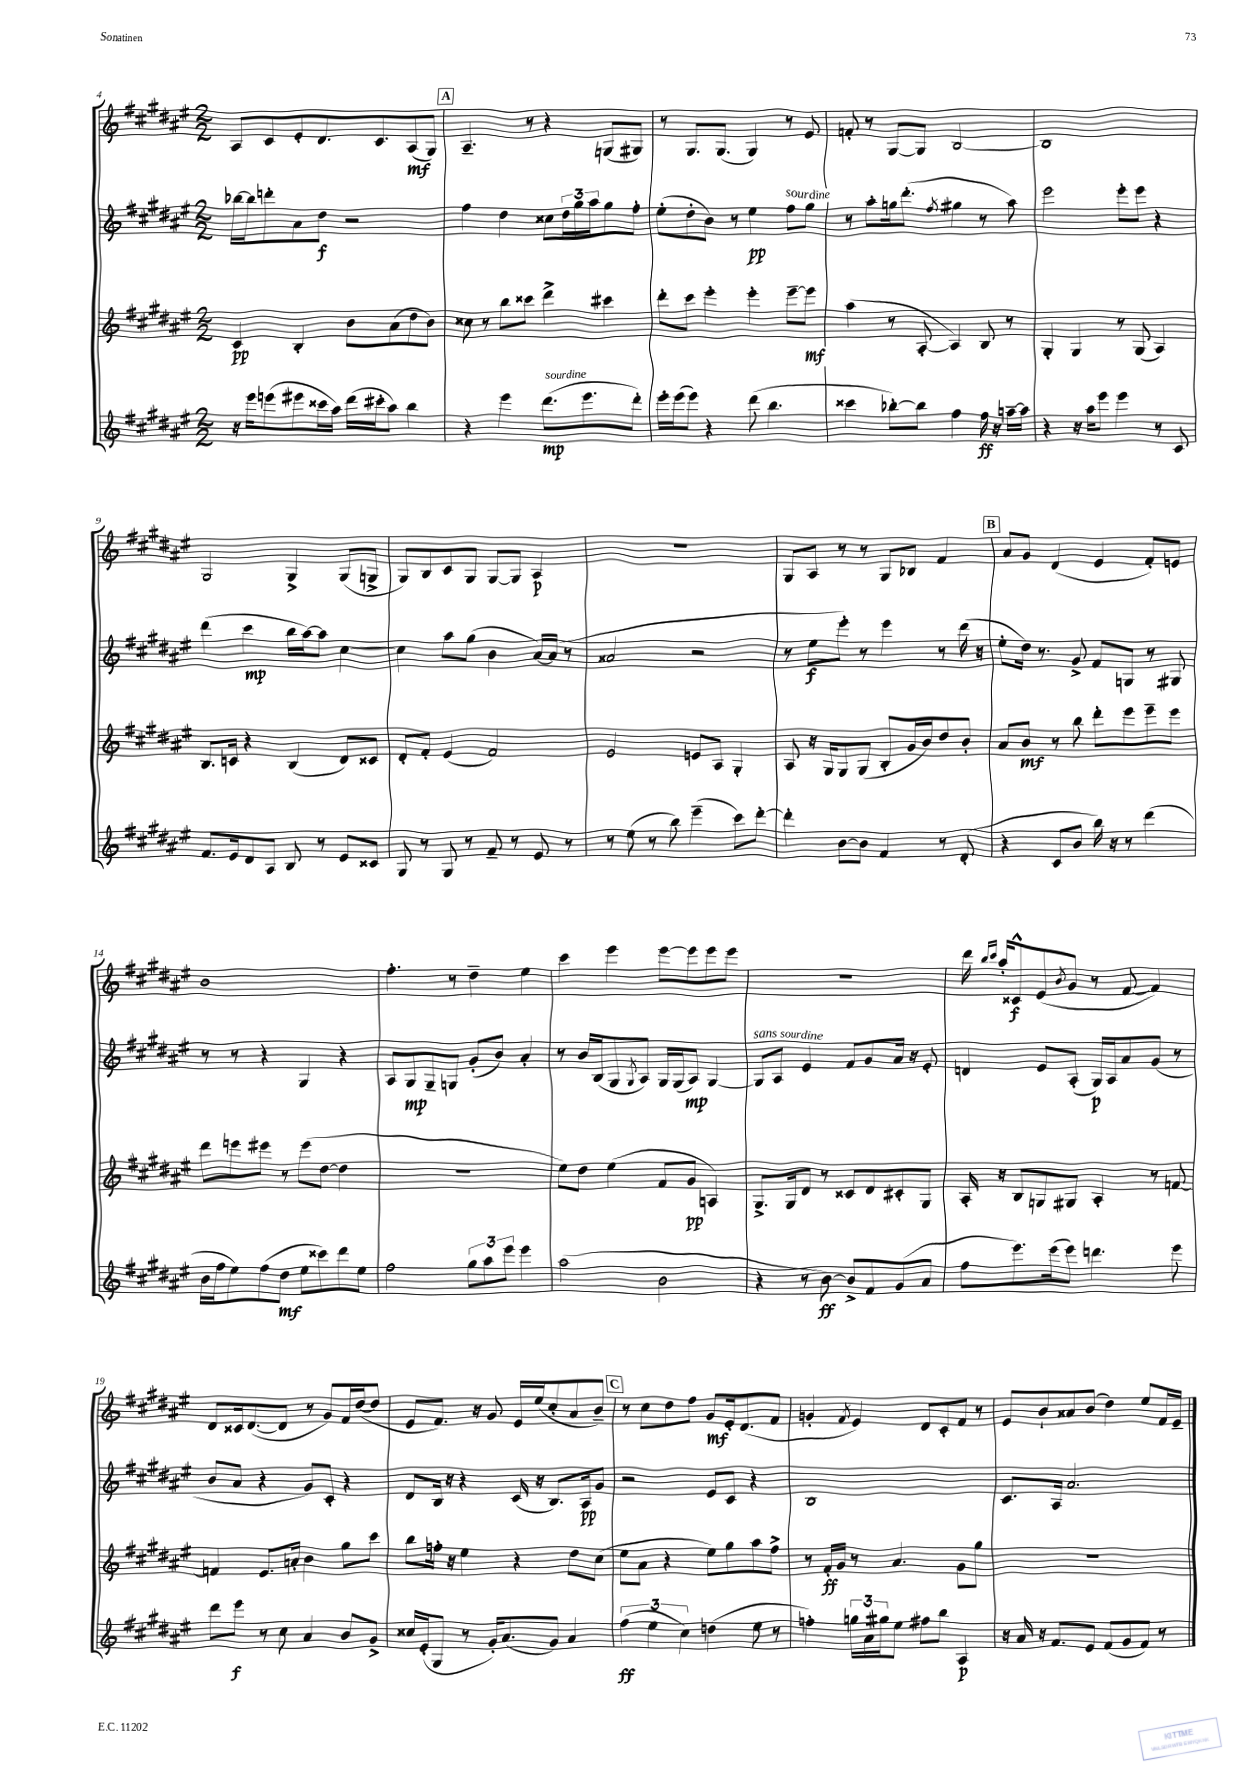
<<
\new StaffGroup <<
\new Staff = "s0" {
    \clef treble \key fis \major \numericTimeSignature \time 2/2
    ais8 cis'8 eis'8-. dis'8. cis'8. ais8\mf( gis8) |
    \mark \markup { \box "A" } ais4.-- r8 r4 g8( gis8) |
    r8 gis8. gis8.( gis4) r8 eis'8 |
    f'8-. r8 gis8~ gis8 b2~ |
    b1 |
    gis2 gis4-> gis8( g8-> |
    gis8) b8 cis'8 gis8 gis8~ gis8 ais4\p |
    r1 |
    gis8 ais8 r8 r8 gis8 bes8 fis'4 |
    \mark \markup { \box "B" } ais'8 gis'8 dis'4( eis'4 fis'8-.) e'8 |
    b'1 |
    fis''4.-. r8 dis''4-- eis''4 |
    cis'''4 eis'''4 eis'''8~ eis'''8 eis'''8 eis'''8 |
    r1 |
    dis'''16 \grace { b''16 cis'''16 } ais''16-. cisis'8-^\f eis'8( \acciaccatura { b'8 } gis'8 r8 fis'8~ fis'4) |
    dis'8 cisis'16 dis'8.~( dis'8 r8 gis'8) fis'16 dis''16~( dis''8 |
    eis'8 fis'8.) r16 gis'8 eis'16 eis''16( cis''8-. ais'8 b'8--) |
    \mark \markup { \box "C" } r8 cis''8 dis''8 fis''8 gis'8\mf eis'16-. dis'8.( fis'8 |
    g'4-. \acciaccatura { fis'8 } eis'4) dis'8 cis'8-. fis'8 r8 |
    eis'8 b'8-! aisis'8 b'8( dis''4) eis''8 fis'16 eis'16-- \bar "|." |
}
\new Staff = "s1" {
    \clef treble \key fis \major \numericTimeSignature \time 2/2
    bes''16~ bes''16 d'''8-. ais'8 dis''8\f r2 |
    \mark \markup { \box "A" } fis''4 dis''4 cisis''8 \tuplet 3/2 { dis''16 gis''16 ais''16 } gis''8 fis''8-. |
    eis''8-.( dis''8-. b'8) r8 eis''4\pp fis''8^\markup { \italic "sourdine" } gis''8 |
    r8 ais''8-. g''16 dis'''8.-.( \acciaccatura { fis''8 } gis''4 r8 ais''8) |
    eis'''2 eis'''8-. eis'''8 r4 |
    dis'''4( cis'''4\mp b''16 ais''16~) ais''8 cis''4~ |
    cis''4 ais''8 gis''8( b'4 ais'16~) ais'16( r8 |
    aisis'2 r2 |
    r8 eis''8\f eis'''8-.) r8 eis'''4 r8 dis'''16( r16 |
    \mark \markup { \box "B" } eis''8-. dis''16) r8. gis'8-> fis'8 g8 r8 gis8 |
    r8 r8 r4 gis4 r4 |
    ais8 gis8\mp gis8-- g8 gis'8-.( b'8) ais'4-. |
    r8 b'16 b16( gis8 \acciaccatura { gis8 } ais8) gis16 gis16( ais8\mp) gis4~ |
    gis8^\markup { \italic "sans sourdine" } ais8 eis'4 fis'8 gis'8 ais'16 r16 eis'8-. |
    d'4 eis'8 ais8-.( gis16\p) ais16 ais'8 gis'8( r8 |
    b'8 ais'8 r4 gis'8) cis'8-. r4 |
    dis'8 b16 r16 r4 cis'16( r16 b8.) ais16\pp gis'8 |
    \mark \markup { \box "C" } r2 eis'8 cis'8 r4 |
    b1 |
    cis'8. ais16 ais'2. \bar "|." |
}
\new Staff = "s2" {
    \clef treble \key fis \major \numericTimeSignature \time 2/2
    cis'4\pp b4-. b'8 ais'8( dis''8 b'8) |
    \mark \markup { \box "A" } cisis''8 r8 b''8 cisis'''8 dis'''4-> cis'''4 |
    dis'''8-. cis'''8 eis'''4-. eis'''4-. eis'''8~-- eis'''8\mf |
    ais''4( r8 ais8~-. ais4) b8 r8 |
    gis4-. gis4 r8 gis8( ais4) |
    b8. c'16 r4 b4( dis'8) cisis'8 |
    dis'8-. fis'8-. eis'4( fis'2) |
    eis'2 e'8 ais8 gis4-. |
    ais8 r16 gis16 gis8 gis8( b8-. gis'16 b'16) dis''8 b'8-. |
    \mark \markup { \box "B" } ais'8 b'8\mf r8 b''8 dis'''8-. eis'''8 eis'''8-- eis'''8 |
    dis'''8 e'''8 eis'''8 r8 eis'''8( dis''8~ dis''4 |
    r1 |
    eis''8) dis''8 eis''4( fis'8 gis'8\pp a4) |
    gis8.-> gis16 dis'8 r8 cisis'8 dis'8 cis'8-. gis8 |
    ais16-. r16 b8 g8 gis8 ais4-. r8 f'8~ |
    f'4 eis'8. a'16-. b'4 gis''8 cis'''8 |
    b''8 f''16-. r16 eis''4 r4 dis''8 cis''8( |
    \mark \markup { \box "C" } eis''8 ais'8 r4 eis''8) gis''8 ais''8 fis''8-> |
    r8 fis'16-.\ff gis'16 r8 ais'4. gis'8 gis''8 |
    R1 \bar "|." |
}
\new Staff = "s3" {
    \clef treble \key fis \major \numericTimeSignature \time 2/2
    r16 eis'''16 e'''8( eis'''8 cisis'''16 ais''16) dis'''16( cis'''16-. ais''8) b''4 |
    \mark \markup { \box "A" } r4 eis'''4 dis'''8.\mp^\markup { \italic "sourdine" }( eis'''8. dis'''8-.) |
    eis'''16-. eis'''16( eis'''8) r4 dis'''8( b''4. |
    cisis'''4 bes''8~-.) bes''8 fis''4 fis''16\ff r16 a''16~-- a''16 |
    r4 r16 ais''16 eis'''8 eis'''4 r8 cis'8 |
    fis'8. eis'16 dis'8 ais8 b8 r8 eis'8 cisis'8 |
    gis8 r8 gis8 r8 fis'8-- r8 eis'8 r8 |
    r8 eis''8( r8 b''8) eis'''4--( cis'''8) dis'''8~-. |
    dis'''4-. b'8~ b'8 fis'4 r8 dis'8-.( |
    \mark \markup { \box "B" } r4 cis'8 b'8 b''16) r16 r8 dis'''4( |
    b'16 fis''16 eis''8) fis''8( dis''8\mf eis''8 cisis'''8) dis'''8 eis''8 |
    fis''2 \tuplet 3/2 { gis''8 ais''8 eis'''8 } eis'''4 |
    ais''2( b'2 |
    r4 r8 b'8~\ff) b'8-> fis'8 gis'8( ais'8 |
    fis''8 eis'''8.) eis'''16( eis'''8) d'''4. eis'''8 |
    dis'''8 eis'''8\f r8 cis''8 ais'4 b'8 gis'8-> |
    cisis''16 eis'16-.( gis8 r8 gis'16-.) ais'8.( gis'8) ais'4 |
    \mark \markup { \box "C" } \tuplet 3/2 { fis''4\ff( eis''4 cis''4) } d''4( eis''8 r8 |
    f''4-.) \tuplet 3/2 { g''16 ais'16 gis''16 } eis''8 fis''8 b''8 ais4\p |
    r16 ais'16 r16 fis'8. eis'8 fis'8( gis'8 fis'8) r8 \bar "|." |
}
>>
>>
\layout { \context { \Score currentBarNumber = #4 } }
